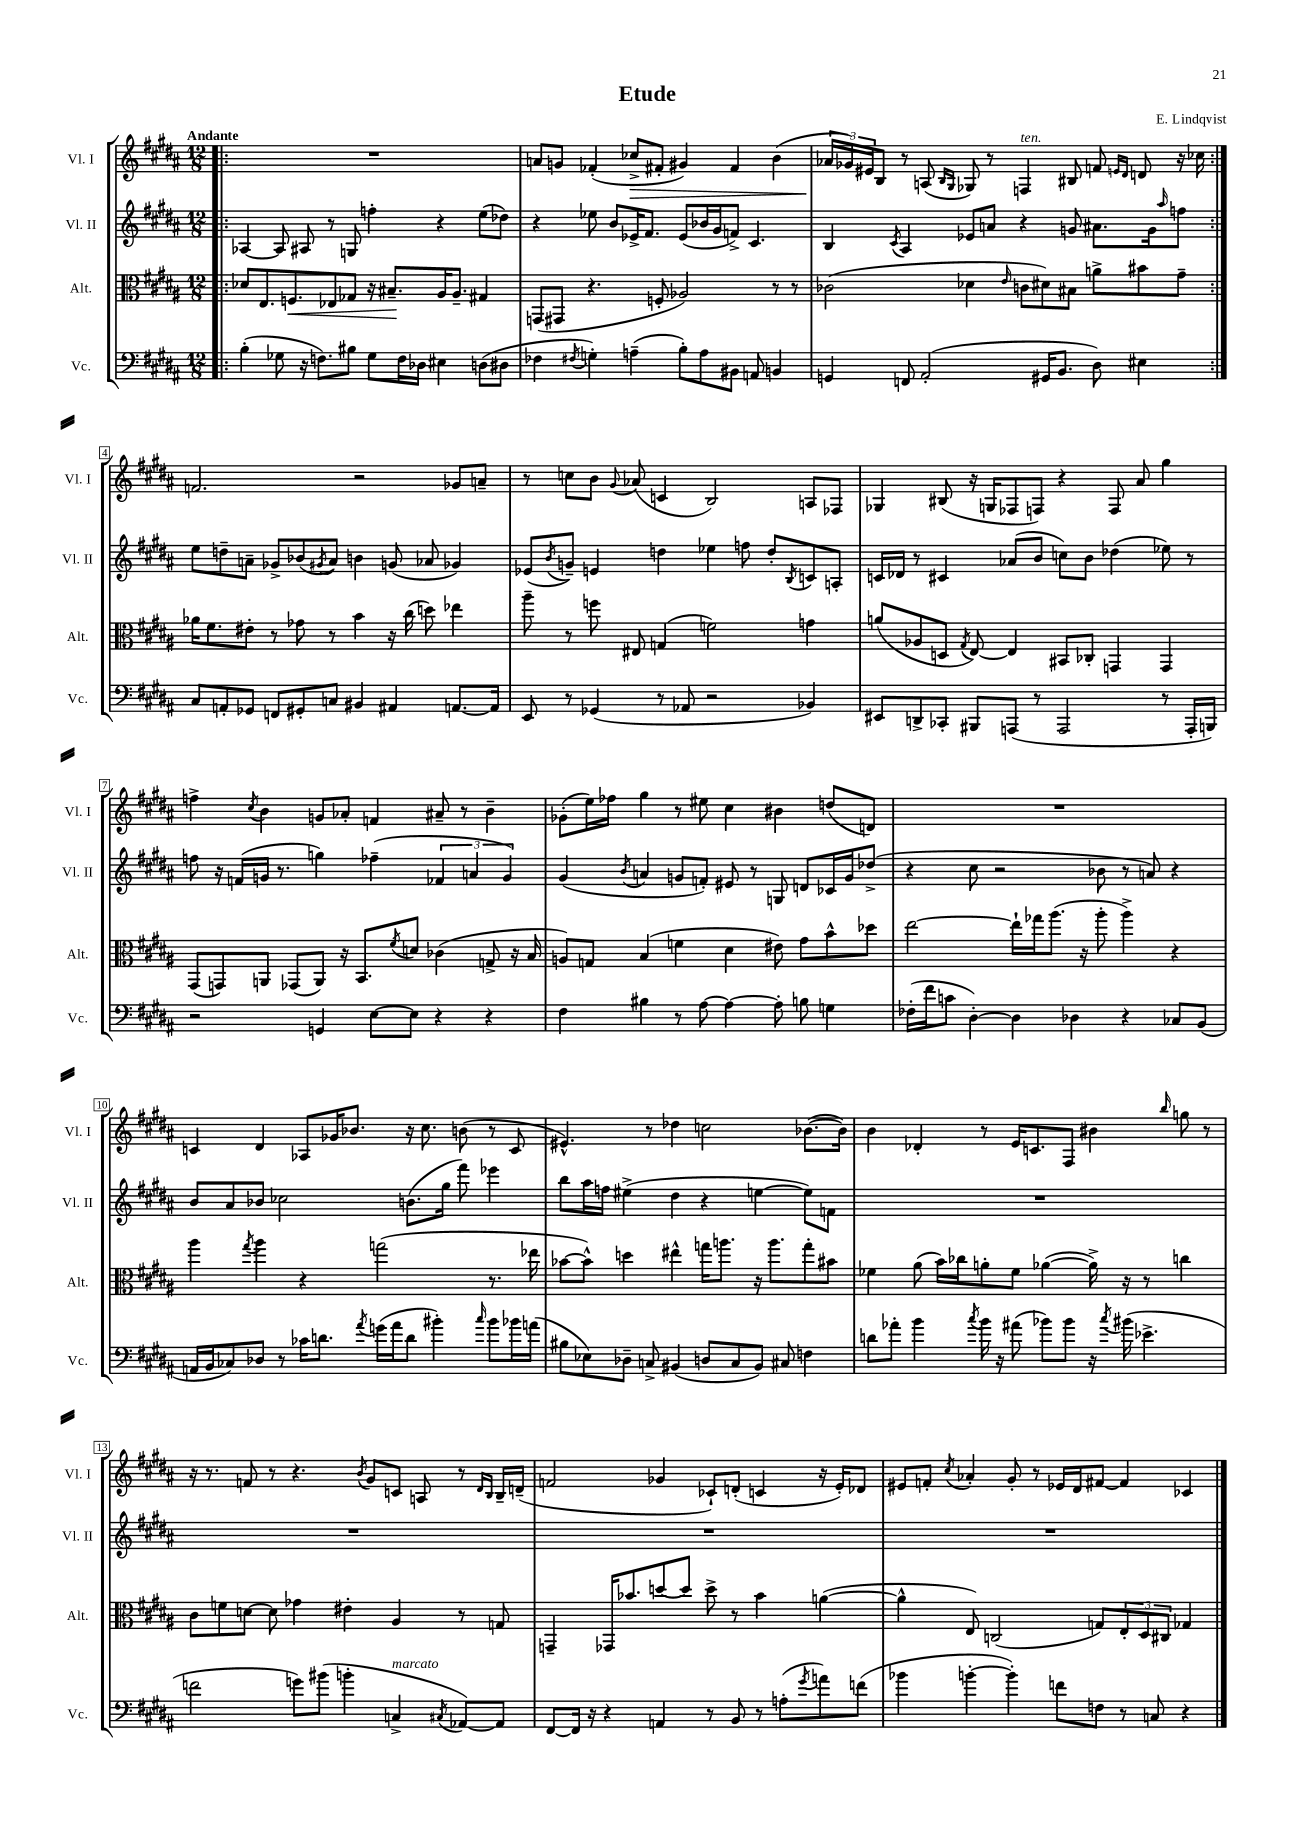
\header { title = "Etude" composer = "E. Lindqvist" }
<<
\new StaffGroup <<
\new Staff = "s0" \with { instrumentName = "Vl. I" shortInstrumentName = "Vl. I" } {
    \clef treble \key b \major \numericTimeSignature \time 12/8 \tempo "Andante"
    \repeat volta 2 { \bar ".|:" R1. |
    a'8 g'8 fes'4-.( ces''8->\> fis'8-. gis'4) fis'4 b'4( |
    \tuplet 3/2 { aes'16\! ges'16) eis'16 } b8 r8 a8( \grace { b16 gis16 } ges8) r8 f4^\markup { \italic "ten." } bis8 f'8 \grace { e'16 dis'16 } d'8 r16 ces''16 | }
    f'2. r2 ges'8 a'8-- |
    r8 c''8 b'8 \appoggiatura { gis'8 } aes'8( c'4 b2) a8 fes8 |
    ges4 bis8( r16 g16 fes8 f8) r4 f8 ais'8 gis''4 |
    f''4-> \acciaccatura { cis''8 } b'4 g'8 aes'8-. f'4 ais'8-- r8 b'4-- |
    ges'8-.( e''16) fes''16 gis''4 r8 eis''8 cis''4 bis'4 d''8( d'8) |
    R1. |
    c'4 dis'4 aes8 ges'16 bes'8. r16 cis''8. b'8( r8 c'8 |
    eis'4.-^) r8 des''4 c''2 bes'8.~( bes'16) |
    b'4 des'4-. r8 e'16 c'8. fis8 bis'4 \grace { b''16 } g''8 r8 |
    r16 r8. f'8 r8 r4. \acciaccatura { b'8 } gis'8 c'8 a8 r8 \grace { dis'16 b16 } b16-- d'16--( |
    f'2 ges'4 ces'8-!) d'8-.( c'4 r16 e'16-.) des'8 |
    eis'8 f'8-. \acciaccatura { cis''8 } aes'4-. gis'8-. r8 ees'16 dis'16 fis'8~ fis'4 ces'4 \bar "|." |
}
\new Staff = "s1" \with { instrumentName = "Vl. II" shortInstrumentName = "Vl. II" } {
    \clef treble \key b \major \numericTimeSignature \time 12/8
    \repeat volta 2 { \bar ".|:" aes4~ aes8 ais8 r8 g8 f''4-. r4 e''8( des''8) |
    r4 ees''8 b'8 ees'16-> fis'8. ees'8( bes'16 gis'16 f'8->) cis'4. |
    b4 \acciaccatura { cis'8 } ais4 ees'8 a'8 r4 g'8 ais'8. g'16 \grace { ais''16 } f''8 | }
    e''8 d''8-- a'8-- ges'8-> bes'8( \acciaccatura { gis'8 } a'8) b'4 g'8( aes'8 ges'4) |
    ees'8( \acciaccatura { b'8 } g'8--) e'4 d''4 ees''4 f''8 d''8-. \acciaccatura { b8 } c'8 a8-. |
    c'16 des'16 r8 cis'4 aes'8( b'8 c''8) b'8 des''4( ees''8) r8 |
    f''8 r16 f'16( g'16 r8. g''4) fes''4--( \tuplet 3/2 { fes'4 a'4 g'4) } |
    gis'4( \acciaccatura { b'8 } a'4 g'8 f'8-.) eis'8 r8 g8 d'8 ces'16 g'16 des''8->( |
    r4 cis''8 r2 bes'8 r8 a'8) r4 |
    b'8 ais'8 bes'8 ces''2 b'8.( gis''16 fis'''8) ees'''4 |
    b''8 ais''16 f''16 eis''4->( dis''4 r4 e''4~ e''8) f'8 |
    R1. |
    R1. |
    R1. |
    R1. \bar "|." |
}
\new Staff = "s2" \with { instrumentName = "Alt." shortInstrumentName = "Alt." } {
    \clef alto \key b \major \numericTimeSignature \time 12/8
    \repeat volta 2 { \bar ".|:" des'8 e8. f8.\< ees8 ges8 r16 bis8.--\! ais16 ais8.-- gis4 |
    g,8( gis,8 r4. f8-. aes2) r8 r8 |
    ces'2( des'4 \grace { e'16 } c'8 dis'8) bis8 a'8-> bis'8 gis'8-- | }
    aes'16 fis'8. eis'8-. r8 ges'8 r8 b'4 r16 cis''16( d''8) ees''4 |
    ais''8-- r8 f''8 eis8 g4( f'2) g'4 |
    a'8( aes8 d8 \acciaccatura { gis8 } e8~) e4 bis,8 ces8-. g,4 g,4 |
    gis,8( g,8) a,8 ges,8( a,8) r16 b,8. \acciaccatura { fis'8 } d'8 ces'4( g8-> r16 b16 |
    a8) g8 b4( f'4 dis'4 eis'8) gis'8 b'8-^ des''8 |
    e''2~ e''16-! ges''16 ais''8.( r16 ais''8-. ais''4->) r4 |
    ais''4 \acciaccatura { gis''8 } ais''4 r4 g''2( r8. ees''16 |
    bes'8~ bes'8-^) d''4 eis''4-^ g''16 a''8. r16 a''8. g''8-. bis'8 |
    fes'4 ais'8( b'16) ces''16 a'8-. fes'8 aes'4~( aes'16->) r16 r8 c''4 |
    cis'8 f'8 d'8~ d'8 ges'4 eis'4-. ais4 r8 g8 |
    g,4-- ges,16 bes'8. d''8~ d''8 d''8-> r8 bes'4 a'4~( |
    a'4-^ e8) c2( g8) \tuplet 3/2 { e8-. dis8 cis8 } ges4 \bar "|." |
}
\new Staff = "s3" \with { instrumentName = "Vc." shortInstrumentName = "Vc." } {
    \clef bass \key b \major \numericTimeSignature \time 12/8
    \repeat volta 2 { \bar ".|:" b4-.( ges8 r16 f8.) bis8 ges8 f16 des16 eis4 d8( dis8 |
    fes4 \acciaccatura { fis8 } g4-.) a4--( b8-.) a8 bis,8 a,8 b,4 |
    g,4 f,8 ais,2-.( gis,16 b,8. dis8) eis4 | }
    cis8 a,8-. ges,8 f,8 gis,8-. c8 bis,4 ais,4 a,8.~ a,16 |
    e,8 r8 ges,4( r8 aes,8 r2 bes,4) |
    eis,8 d,8-> ces,8-. bis,,8 a,,8( r8 a,,2 r8 a,,16-. b,,16) |
    r2 g,4 e8~ e8 r4 r4 |
    fis4 bis4 r8 ais8~ ais4~ ais8-. b8 g4 |
    fes16-.( fis'16 c'8 dis4~-.) dis4 des4 r4 ces8 b,8( |
    a,16 b,16 ces8) des8 r8 ces'16 d'8. \acciaccatura { ais'8 } g'16( ais'16 d'8 bis'4-.) \grace { cis''16 } bis'8 bes'16 a'16( |
    bis8 ees8) des8-- c8-> bis,4( d8 c8 bis,8) cis8 f4 |
    d'8 aes'8-. b'4 \acciaccatura { cis''8 } b'16 r16 ais'8( bes'8) bes'8 r16 \acciaccatura { cis''8 } bis'16( ees'4.-> |
    f'2 g'8) bis'8( b'4-. c4->^\markup { \italic "marcato" } \acciaccatura { cis8 } aes,8~) aes,8 |
    fis,8~ fis,16 r16 r4 a,4 r8 b,8 r8 a8-.( \acciaccatura { gis'8 } a'8) f'8( |
    bes'4 b'4~-. b'4-.) f'8 f8 r8 c8 r4 \bar "|." |
}
>>
>>
\layout { \context { \Score \override BarNumber.stencil = #(make-stencil-boxer 0.1 0.3 ly:text-interface::print) } }
